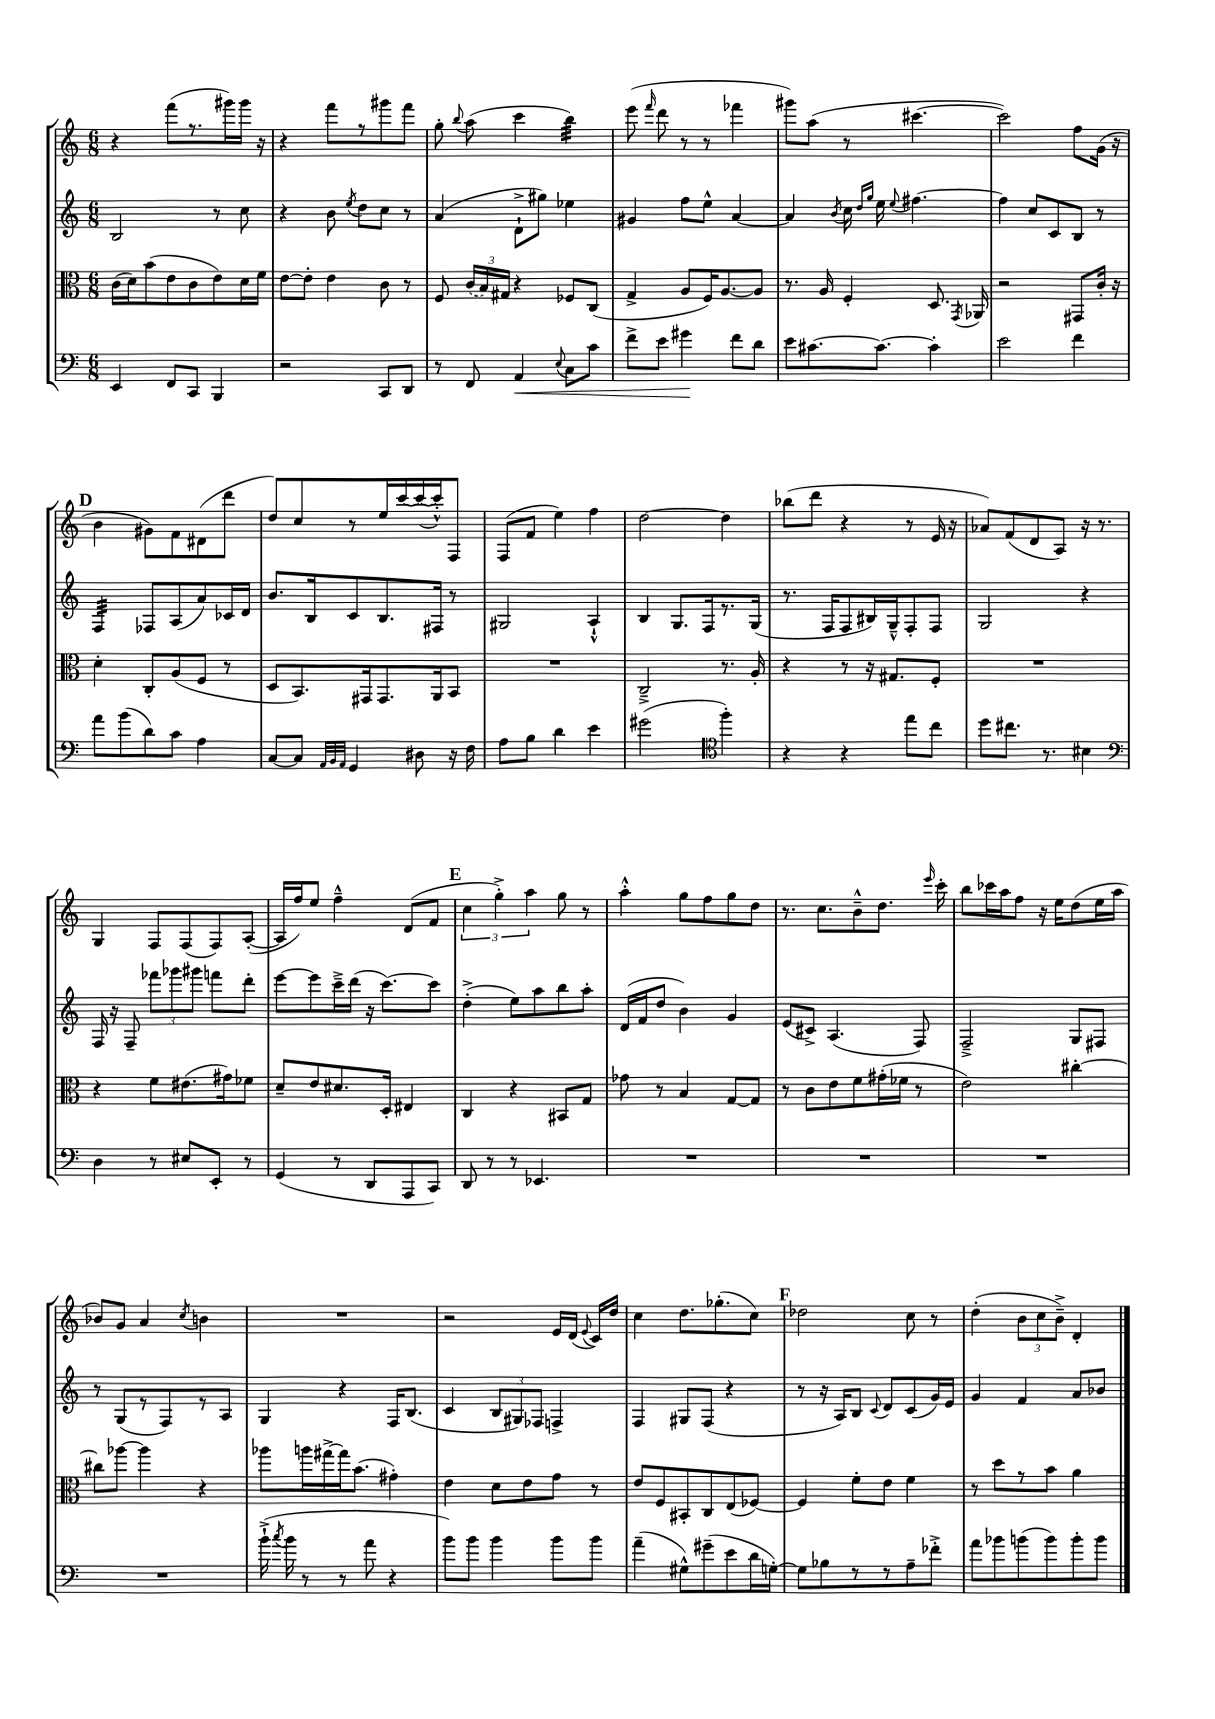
<<
\new StaffGroup <<
\new Staff = "s0" {
    \clef treble \key c \major \numericTimeSignature \time 6/8
    \autoBeamOff r4 f'''8[( r8. gis'''16) gis'''16] r16 |
    r4 f'''8[ r8 gis'''8 f'''8] |
    g''8-. \appoggiatura { b''8 } a''8( c'''4 b''4:32) |
    e'''8( \grace { f'''16 } d'''8 r8 r8 fes'''4 |
    gis'''8[) a''8]( r8 cis'''4.~ |
    cis'''2) f''8[ g'16]( r16 |
    \mark \markup { \bold "D" } b'4 gis'8[) f'8 dis'8( d'''8] |
    d''8[) c''8 r8 e''16 c'''16~ c'''16~( c'''16-.-^) f8] |
    f8[( f'8] e''4) f''4 |
    d''2~ d''4 |
    bes''8[( d'''8] r4 r8 e'16 r16 |
    aes'8[) f'8( d'8 a8]) r16 r8. |
    g4 f8[ f8( f8) a8]~-.( |
    a16[ f''16) e''8] f''4---^ d'8[( f'8] |
    \mark \markup { \bold "E" } \tuplet 3/2 { c''4 g''4-.->) a''4 } g''8 r8 |
    a''4-.-^ g''8[ f''8 g''8 d''8] |
    r8. c''8.[ b'8---^ d''8.] \grace { e'''16 } c'''16-. |
    b''8[ ces'''16 a''16 f''8] r16 e''16[ d''8( e''16 a''16] |
    bes'8[) g'8] a'4 \acciaccatura { c''8 } b'4 |
    R2. |
    r2 e'16[ d'16]( \appoggiatura { e'8 } c'16[) d''16] |
    c''4 d''8.[ ges''8.-.( c''8]) |
    \mark \markup { \bold "F" } des''2 c''8 r8 |
    d''4-.( \tuplet 3/2 { b'8[ c''8 b'8]--->) } d'4-. \bar "|." |
}
\new Staff = "s1" {
    \clef treble \key c \major \numericTimeSignature \time 6/8
    \autoBeamOff b2 r8 c''8 |
    r4 b'8 \acciaccatura { e''8 } d''8[ c''8] r8 |
    a'4( d'8[-!-> gis''8]) ees''4 |
    gis'4 f''8[ e''8]-^ a'4~ |
    a'4 \acciaccatura { b'8 } c''16 \grace { d''16[ g''16] } e''16 \appoggiatura { e''8 } fis''4.~ |
    fis''4 c''8[ c'8 b8] r8 |
    \mark \markup { \bold "D" } f4:32 fes8[ a8( a'8) ces'16 d'16] |
    b'8.[ b16 c'8 b8. fis16] r8 |
    gis2 a4-!-^ |
    b4 g8.[ f16 r8. g16]( |
    r8. f16[ f8 bis16) g16---^ f8-. f8] |
    g2 r4 |
    f16 r16 f8-- \tuplet 3/2 { fes'''8[ ges'''8 gis'''8] } f'''8[ d'''8]-. |
    e'''8[~ e'''8 c'''16---> d'''16]( r16 c'''8.[~) c'''8] |
    \mark \markup { \bold "E" } d''4-.->( e''8[) a''8 b''8 a''8]-. |
    d'16[( f'16 d''8] b'4) g'4 |
    e'8[( cis'8]->) a4.( f8) |
    f2---> g8[ fis8] |
    r8 g8[( r8 f8) r8 a8] |
    g4 r4 f16[ b8.]( |
    c'4 \tuplet 3/2 { b8[ gis8) fes8] } f4-> |
    f4 gis8[ f8]( r4 |
    \mark \markup { \bold "F" } r8 r16 a16[) b8] \appoggiatura { c'8 } d'8[ c'8( g'16) e'16] |
    g'4 f'4 a'8[ bes'8] \bar "|." |
}
\new Staff = "s2" {
    \clef alto \key c \major \numericTimeSignature \time 6/8
    \autoBeamOff c'16[( d'16) b'8( e'8 c'8 e'8) d'16 f'16] |
    e'8[~ e'8]-. e'4 c'8 r8 |
    f8 \tuplet 3/2 { \once \slurDashed c'16[( b16) gis16] } r4 fes8[ c8]( |
    g4-> a8[ f16) a8.~ a8] |
    r8. a16 f4-. d8. \acciaccatura { g,8 } aes,16 |
    r2 gis,8[ c'16]-. r16 |
    \mark \markup { \bold "D" } d'4-. c8[-. a8( f8] r8 |
    d8[ b,8.) gis,16 gis,8. a,16 b,8] |
    R2. |
    c2---> r8. a16-. |
    r4 r8 r16 gis8.[ f8]-. |
    R2. |
    r4 f'8[ eis'8.( gis'16) fes'8] |
    d'8[-- e'8 dis'8. d16]-. eis4 |
    \mark \markup { \bold "E" } c4 r4 bis,8[ g8] |
    ges'8 r8 b4 g8[~ g8] |
    r8 c'8[ e'8 f'8 gis'16-.( fes'16] r8 |
    e'2) cis''4~-. |
    cis''8[ aes''8]~ aes''4 r4 |
    aes''8[ a''16 gis''16~-> gis''16 b'8.]( gis'4-.) |
    e'4 d'8[ e'8 g'8] r8 |
    e'8[ f8 bis,8-. c8 e8( fes8]~) |
    \mark \markup { \bold "F" } fes4 f'8[-. e'8] f'4 |
    r8 d''8[ r8 b'8] a'4 \bar "|." |
}
\new Staff = "s3" {
    \clef bass \key c \major \numericTimeSignature \time 6/8
    \autoBeamOff e,4 f,8[ c,8] b,,4 |
    r2 c,8[ d,8] |
    r8 f,8 a,4\< \appoggiatura { e8 } c8[ c'8] |
    f'8[-> e'8] gis'4\! f'8[ d'8] |
    e'8[ cis'8.~ cis'8.]~ cis'4-. |
    e'2 f'4 |
    \mark \markup { \bold "D" } a'8[ b'8( d'8) c'8] a4 |
    c8[~ c8] \grace { a,32[ b,32 a,32] } g,4 dis8 r16 f16 |
    a8[ b8] d'4 e'4 |
    gis'2( \clef tenor f''4-.) |
    r4 r4 e''8[ c''8] |
    d''8[ cis''8.] r8. bis4 |
    \clef bass d4 r8 eis8[ e,8]-. r8 |
    g,4( r8 d,8[ a,,8 c,8]) |
    \mark \markup { \bold "E" } d,8 r8 r8 ees,4. |
    R2. |
    R2. |
    R2. |
    R2. |
    b'16-!->( \acciaccatura { c''8 } b'16 r8 r8 a'8 r4 |
    b'8[) b'8] b'4 b'8[ b'8] |
    a'4--( gis8[-^) gis'8--( e'8 d'16 g16]~-.) |
    \mark \markup { \bold "F" } g8[ bes8 r8 r8 a8-- fes'8]-.-> |
    a'8[ bes'8 b'8( b'8) b'8-. b'8] \bar "|." |
}
>>
>>
\layout { \context { \Score \remove "Bar_number_engraver" } }
